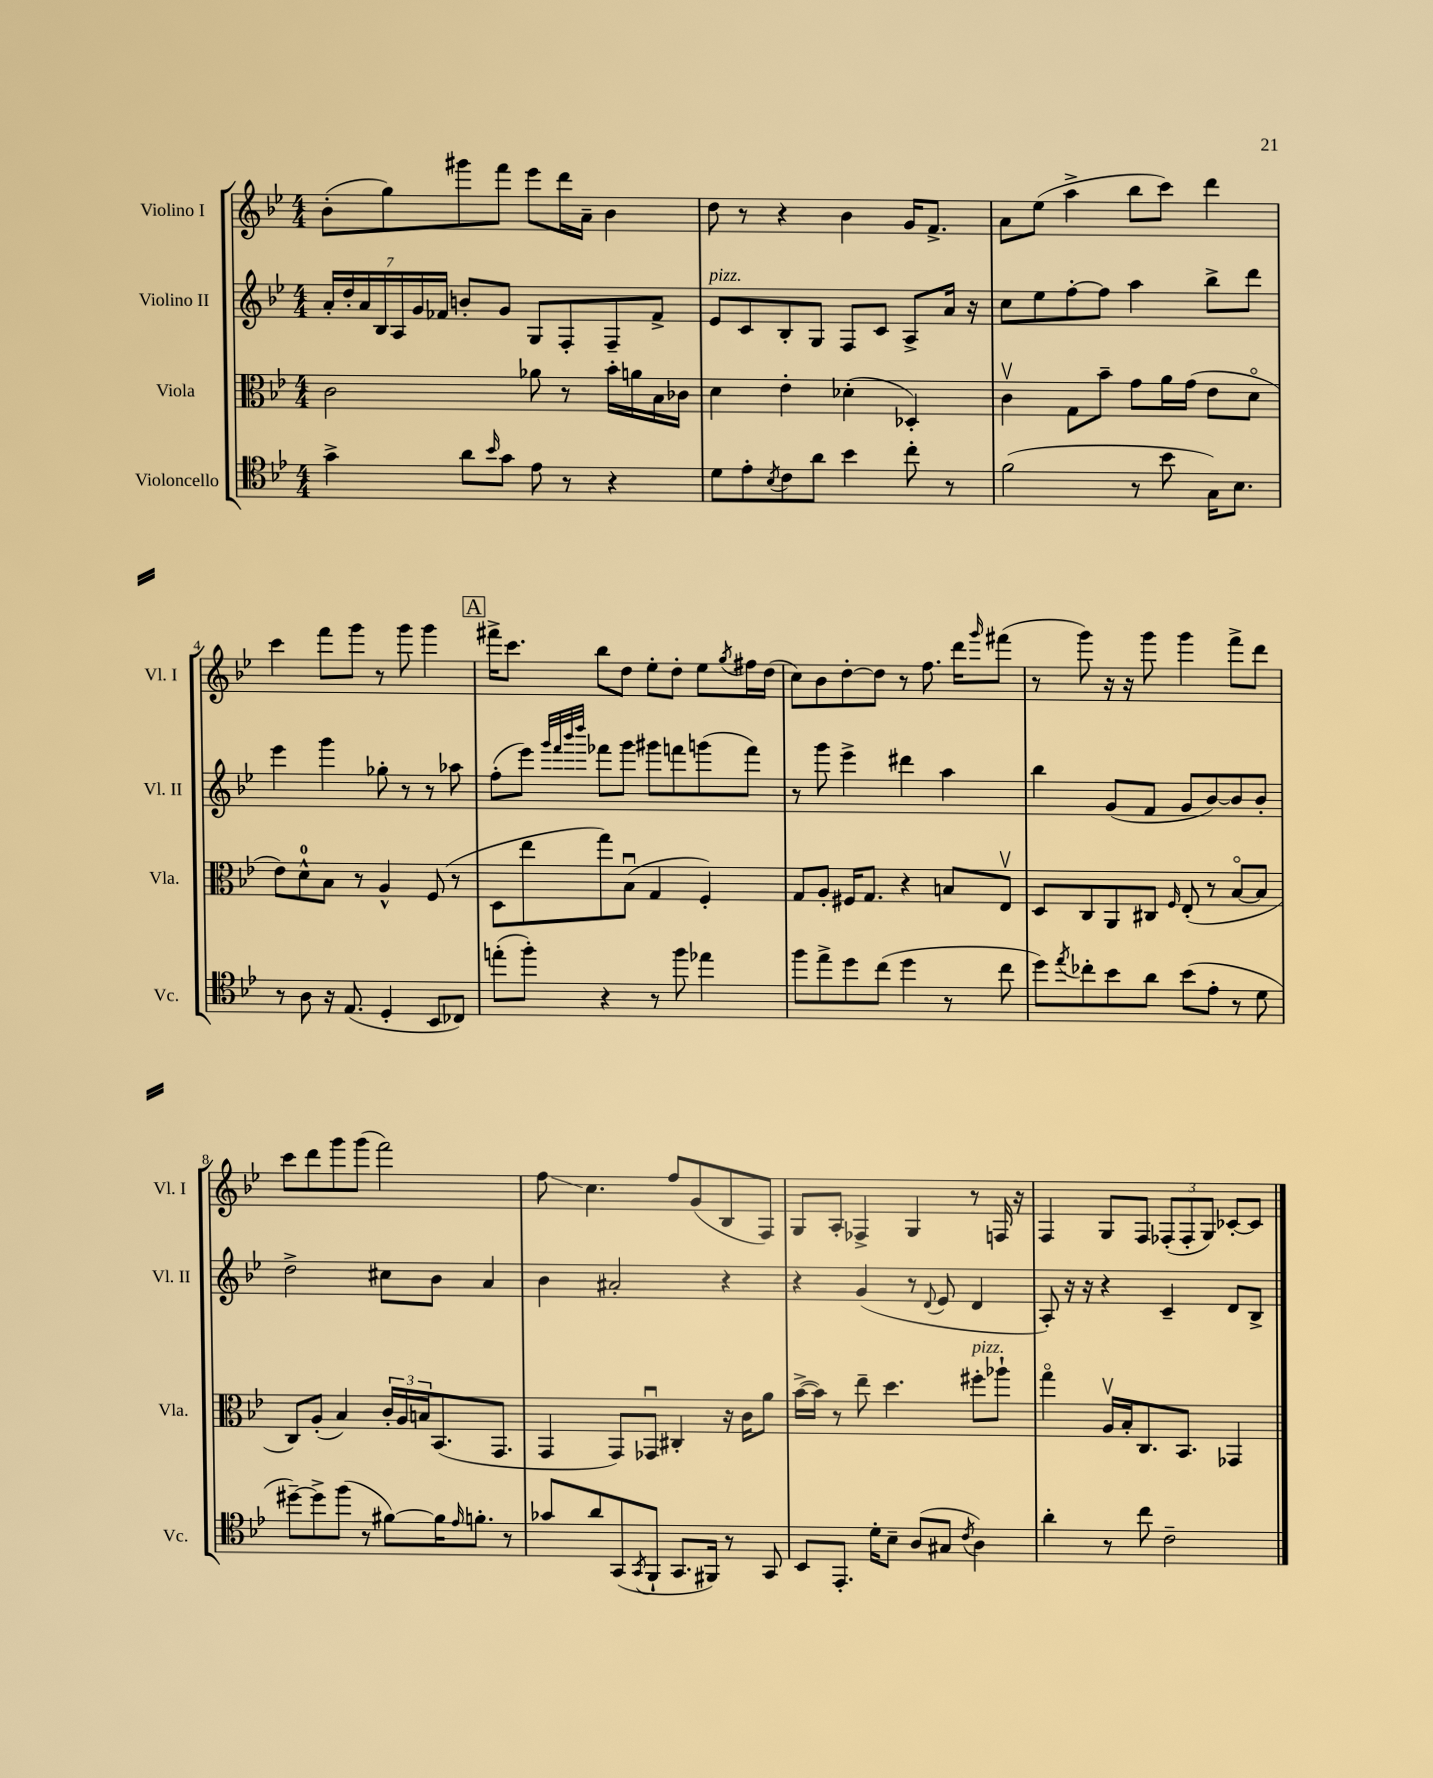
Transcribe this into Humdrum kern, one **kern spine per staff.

**kern	**kern	**kern	**kern
*staff4	*staff3	*staff2	*staff1
*clefC4	*clefC3	*clefG2	*clefG2
*k[b-e-]	*k[b-e-]	*k[b-e-]	*k[b-e-]
*M4/4	*M4/4	*M4/4	*M4/4
4g^\	2c\	28a'/LL	(8b-'\L
.	.	28dd'/	.
.	.	28a/	.
.	.	28B-/	.
.	.	.	8gg\)
.	.	28A/	.
.	.	28g/	.
.	.	28f-/JJ	.
8a\L	.	8b'/L	8ggg#\
16qqb-/	.	.	.
8g\J	.	8g/J	8fff\J
8e-\	8a-\	8G/L	8eee-\L
8r	8r	8F'/	16ddd\L
.	.	.	16a~\JJ
4r	16b-'\LL	8F~/	4b-\
.	16a\	.	.
.	16B-\	8f-^/J	.
.	16c-\JJ	.	.
=	=	=	=
8d\L	4d\	8e-/L	8dd\
8e-'\	.	8c/	8r
8qB-/	.	.	.
8c\	4e-'\	8B-'/	4r
8a\J	.	8G/J	.
4b-\	(4d-'\	8F/L	4b-\
.	.	8c/J	.
8cc'\	4D-'/)	8A^/L	16g/LK
.	.	.	8.f^/J
8r	.	16a/Jk	.
.	.	16r	.
=	=	=	=
(2f\	4cv\	8cc\L	8a\L
.	.	8ee-\	(8ee-\J
.	8G\L	[8ff'\	4aa^\
.	8b-~\J	8ff\]J	.
8r	8g\L	4aa\	8bb-\L
8b-\	16a\L	.	8ccc\J)
.	(16g\JJ	.	.
16G\LK)	8e-\L	8bb-^\L	4ddd\
8.B-\J	.	.	.
.	8do\J	8ddd\J	.
=	=	=	=
8r	8e-\L)	4eee-\	4ccc\
8A\	8d^^\	.	.
16r	8B-\J	4ggg\	8fff\L
(8.E-/	.	.	.
.	8r	.	8ggg\J
4D'/	4A^^/	8gg-'\	8r
.	.	8r	8ggg\
8BB-/L	(8F/	8r	4ggg\
8C-/J)	8r	8aa-\	.
=	=	=	=
(8ee'\L	8D\L	(8ff'\L	16fff#^\LK
.	.	.	8.ccc\J
8ff'\J)	8ee-\	8eee-\J)	.
.	.	32qqggg/LLL	.
.	.	32qqfff/	.
.	.	32qqbbb-/	.
.	.	32qqdddd/JJJ	.
4r	8gg\)	8fff-\L	8bb-\L
.	(8B-u\J	8ggg\J	8dd\J
8r	4G/	8ggg#\L	8ee-'\L
8ff\	.	8fff\	8dd'\J
4ee-\	4F'/)	(8ggg\	8ee-\L
.	.	.	8qgg/
.	.	8fff\J)	16ff#\L
.	.	.	(16dd\JJ
=	=	=	=
8ff\L	8G/L	8r	8cc\L)
8ee-^\	8A'/J	8ggg\	8b-\
8dd\	16F#/LK	4eee-^\	[8dd'\
.	8.G/J	.	.
(8cc\J	.	.	8dd\]J
4dd\	4r	4ddd#\	8r
.	.	.	8.ff\
8r	8B/L	4aa\	.
.	.	.	16ddd\LK
.	.	.	16qqggg/
8cc\	8E-v/J	.	(8fff#\J
=	=	=	=
8dd\L)	8D/L	4bb-\	8r
8qee-/	.	.	.
8cc-'\	8C/	.	8ggg\)
8b-\	8AA/	(8g/L	16r
.	.	.	16r
8a\J	8C#/J	8f/J	8ggg\
.	16qqF/	.	.
(8b-\L	(8E-'/	8g/L	4ggg\
8e-'\J	8r	[8b-/)	.
8r	[8B-o/L	8b-/]	8fff^\L
8d\	8B-/]J	8b-'/J	8ddd\J
=	=	=	=
[8dd#~\L)	8C/L)	2dd^\	8ccc\L
8dd#^\]	(8A'/J	.	8ddd\
(8ff\J	4B-/)	.	8ggg\
8r	.	.	(8ggg\J
[8f#\L)	24c'/LL	8cc#\L	2fff\)
.	24A/	.	.
.	24B/J	.	.
16f#\]K	(8.BB-/	8b-\J	.
16qqe-/	.	.	.
8.f'\J	.	.	.
.	.	4a/	.
.	8.GG/J	.	.
8r	.	.	.
=	=	=	=
8g-/L	4GG/	4b-\	8ff\
8a/	.	.	4.cc\
(8GG/	8GG/L)	2a#'/	.
8qGG/	.	.	.
8FF`/J	8GG-u/J	.	.
8.GG/L	4C#'/	.	8ff/L
.	.	.	(8g/
16FF#/Jk)	.	.	.
8r	16r	4r	8B-/
.	16c\LK	.	.
8GG/	8a\J	.	8F/J)
=	=	=	=
8BB-/L	([16b-^\LL	4r	8G/L
.	16b-\]JJ)	.	.
8.EE-'/J	8r	.	8A'/J
.	8ee-~\	(4g/	4F-^/
16d'\LK	.	.	.
8B-~\J	4.dd\	.	.
(8A/L	.	8r	4G/
.	.	8qqd/	.
8G#/J	.	8e-/	.
8qc/	.	.	.
4A\)	8ff#'\L	4d/	8r
.	8aa-`\J	.	16F/
.	.	.	16r
=	=	=	=
4a'\	4ggo\	8A'/)	4F/
.	.	16r	.
.	.	16r	.
8r	16Av/LL	4r	8G/L
.	16B-'/J	.	.
8cc\	8.C/	.	8F/J
2c~\	.	4c~/	(12F-'/L
.	8.BB-/J	.	.
.	.	.	12F-'/
.	.	.	12G/J)
.	4GG-/	8d/L	[8c-'/L
.	.	8B-^/J	8c-/]J
==	==	==	==
*-	*-	*-	*-
